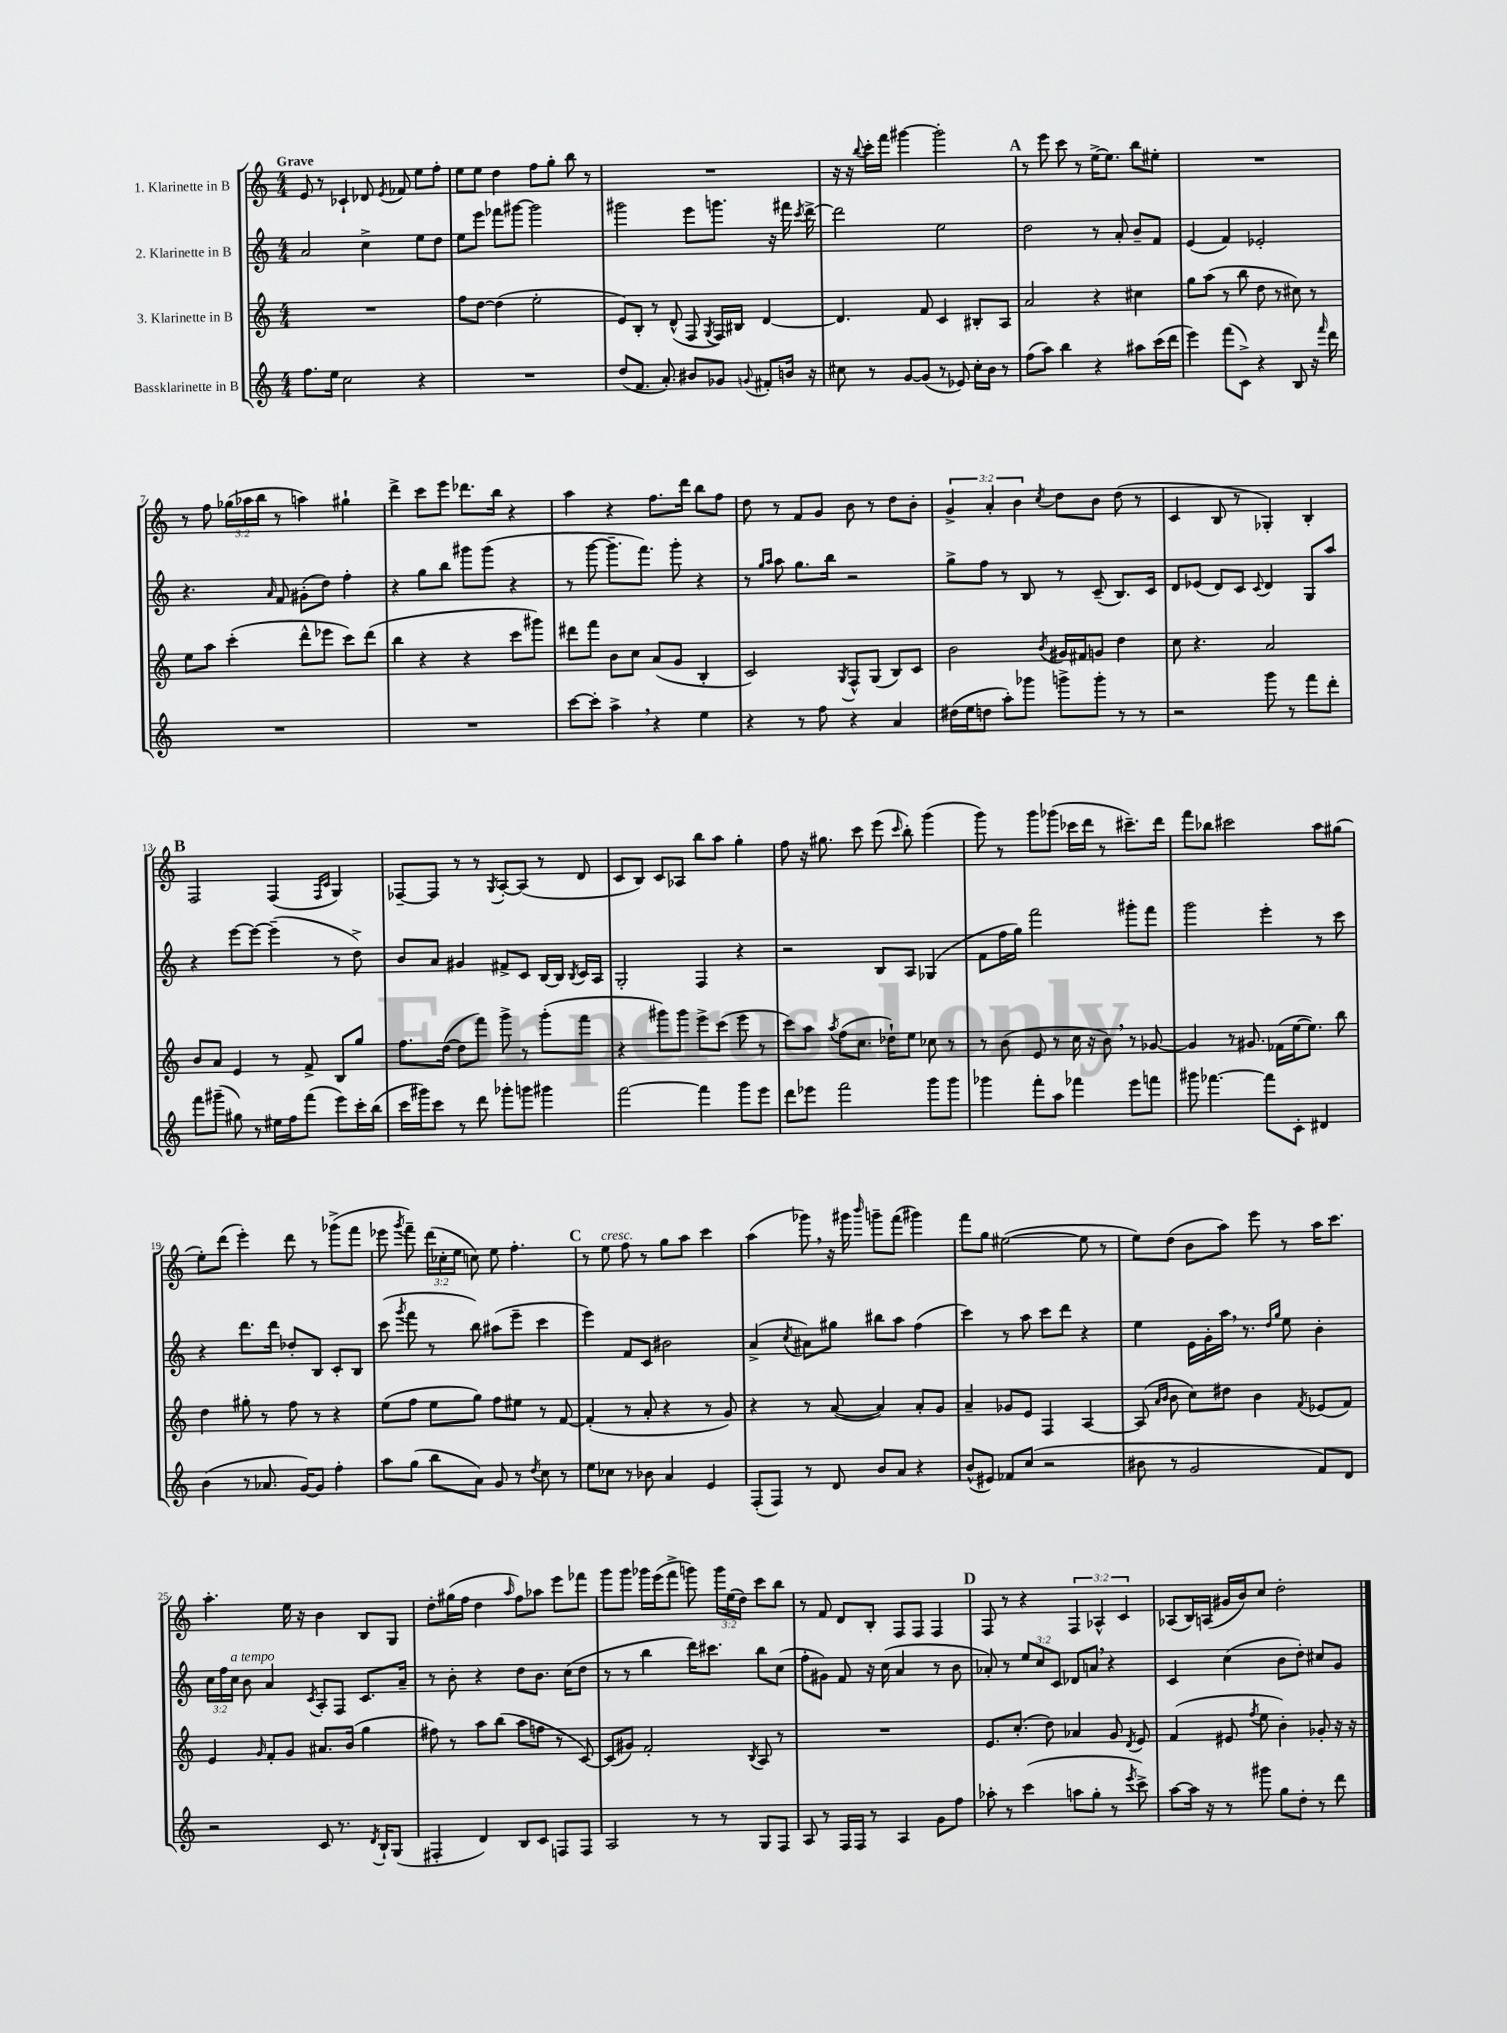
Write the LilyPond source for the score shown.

<<
\new StaffGroup <<
\new Staff = "s0" \with { instrumentName = "1. Klarinette in B" } {
    \clef treble \key c \major \numericTimeSignature \time 4/4 \override Staff.TupletNumber.text = #tuplet-number::calc-fraction-text \tempo "Grave"
    \autoBeamOff e'8 r8 ces'4-! des'8 \acciaccatura { e'8 } fes'8 e''8[ f''8]-. |
    e''8[ e''8] d''4 f''8[ g''8]-. b''8 r8 |
    R1 |
    r16 r16 \appoggiatura { b''8 } c'''16[-. f'''16] gis'''4~ gis'''2-. |
    \mark \markup { \bold "A" } r8 e'''8 c'''8 r8 e''16[~-> e''8.] b''8[ eis''8]-. |
    R1 |
    r8 f''8 \tuplet 3/2 { ges''16[( aes''16 b''16] } r8 a''4) gis''4-! |
    d'''4-> c'''8[ e'''8] des'''8.[ b''16] r4 |
    a''4 r4 f''8.[ d'''16] b''8[ f''8] |
    d''8 r8 f'8[ g'8] b'8 r8 d''8[ b'8]-. |
    \tuplet 3/2 { g'4-> a'4-. b'4 } \acciaccatura { c''8 } d''8[ b'8] d''8( r8 |
    c'4 b8 r8 ges4-.) b4-. |
    \mark \markup { \bold "B" } f2 f4( \grace { f16[ c'16] } g4) |
    fes8[~-- fes8] r8 r8 \acciaccatura { g8 } a8[~-. a8]( r8 d'8 |
    c'8[ b8]) c'8[ aes8] b''8[ a''8] g''4-. |
    f''8 r16 gis''8. c'''8 e'''8( \grace { c'''16 } b''8-.) g'''4( |
    g'''8) r8 g'''8[ ges'''8]( ces'''16[ d'''16] r8 cis'''8.[--) d'''16] |
    f'''8[ bes''8] cis'''2 a''8[ gis''8]( |
    e''8[-.) d'''8]( e'''4-.) d'''8 r8 ges'''8[->( f'''8] |
    ees'''8 \acciaccatura { g'''8 } f'''8--) \tuplet 3/2 { d'''16[( ces''16-. e''16] } c''8) e''8 f''4.-. |
    \mark \markup { \bold "C" } r8 e''8^\markup { \italic "cresc." } f''8 r8 g''8[ a''8] c'''4 |
    a''4( ges'''8) \breathe r16 gis'''16 \grace { b'''16 } g'''8[-- f'''8]( gis'''4) |
    f'''8[ g''8] eis''2~( eis''8 r8 |
    e''8[) d''8]( b'8[ a''8]) e'''8 r8 a''16[ c'''8.] |
    a''4.-. e''16 r16 b'4 b8[ g8] |
    d''8[-. gis''16( f''16] d''4 \grace { a''16 } f''8[) aes''8] e'''8[ fes'''8] |
    g'''8[ g'''8] ges'''16[ e'''16( f'''8]-> g'''8) \tuplet 3/2 { g'''16[ e''16( d''16]) } c'''8[ b''8] |
    r8 f'8 d'8[ b8]-. f8[ f8] f4 |
    \mark \markup { \bold "D" } f8 r8 r4 \tuplet 3/2 { f4 aes4-^ c'4 } |
    aes8[( b16) a16]( gis'16[ b'16) c''8] d''2-. \bar "|." |
}
\new Staff = "s1" \with { instrumentName = "2. Klarinette in B" } {
    \clef treble \key c \major \numericTimeSignature \time 4/4 \override Staff.TupletNumber.text = #tuplet-number::calc-fraction-text
    \autoBeamOff a'2 c''4-> e''8[ d''8] |
    e''8[ e'''8] fes'''8[ gis'''8]~ gis'''2 |
    gis'''2 e'''8[ g'''8.] r16 fis'''16 \acciaccatura { c'''8 } d'''16~-> |
    d'''2 e''2 |
    \mark \markup { \bold "A" } d''2 r8 a'8-. b'8[-- f'8] |
    e'4( f'4) ees'2-. |
    r4. \grace { a'16 } f'8 gis'8[-.( d''8]) f''4-. |
    r4 g''8[ b''8] gis'''8[ gis'''8]( r4 |
    r8 g'''8~ g'''8.[-- f'''8.]) g'''8-. r4 |
    r8 \grace { g''16[ a''16] } a''8 g''8.[ b''16] r2 |
    g''8[-> f''8] r8 b8 r8 c'8--( b8.[) c'16] |
    d'8[ ees'8]( d'8[) c'8] \appoggiatura { c'8 } d'4 g8[ a''8] |
    \mark \markup { \bold "B" } r4 e'''8[~ e'''8]~ e'''4--( r8 d''8->) |
    b'8[ a'8] gis'4 fis'8[-> c'8] b16[~ b16] \acciaccatura { b8 } c'16[ a16] |
    g2-. f4 r4 |
    r2 b8[ a8] ges4( |
    f'8[ f''16 g''16]) f'''2 gis'''8[-. f'''8] |
    g'''2 e'''4-. r8 c'''8 |
    r4 d'''8.[ d'''16] des''8[-. b8] c'8[-. b8] |
    c'''8( \acciaccatura { g'''8 } f'''8 r8 b''8) ais''8[( e'''8]-- c'''4 |
    \mark \markup { \bold "C" } e'''4) f'8[ c'8] bis'2 |
    a'4->( \acciaccatura { c''8 } ais'8[) gis''8] bis''8[ a''8] f''4( |
    c'''4) r8 a''8 c'''8[ d'''8] r4 |
    e''4 e'16[ g'16-. a''16] \breathe r8. \grace { d''16[ g''16] } e''8 b'4-. |
    \tuplet 3/2 { c''16[ f''16 c''16]^\markup { \italic "a tempo" } } b'8 a'4 \acciaccatura { c'8 } a8[-. f8] c'8.[ a'16]-- |
    r8 b'8-. r4 d''8[ b'8.] c''16[( d''8] |
    r8 r8 b''4 d'''16[) cis'''8.] b''8[ c''8]( |
    f''8[-. gis'8]) f'8 r16 c''16( a'4 r8 b'8 |
    \mark \markup { \bold "D" } aes'8-.) r8 \tuplet 3/2 { e''8[ c''8 c'8] } des'8[ a'8] \breathe r4 |
    c'4 c''4( b'8[ d''8]-.) cis''8[ g'8] \bar "|." |
}
\new Staff = "s2" \with { instrumentName = "3. Klarinette in B" } {
    \clef treble \key c \major \numericTimeSignature \time 4/4
    \autoBeamOff R1 |
    f''8[ d''8]~ d''4( e''2-. |
    e'8[) b8]-. r8 d'8-^( f8 \acciaccatura { g8 } f16[) bis16] d'4~ |
    d'4. f'8 c'4 bis8[-. a8] |
    \mark \markup { \bold "A" } a'2 r4 cis''4 |
    g''8[ a''8]( r8 b''8 d''8 r8 cis''8) r8 |
    e''8[ a''8] c'''4-.( d'''8[-^ ees'''8] c'''8[) d'''8]( |
    b''4 r4 r4 c'''8[ gis'''8]) |
    dis'''8[ f'''8] b'8[ c''8] a'8[( g'8] b4-. |
    c'2) \acciaccatura { g8 } f8[-^ g8]( b8[) c'8] |
    b'2 \acciaccatura { b'8 } gis'16[ fis'16 g'8] d''4 |
    c''8 r4. a'2 |
    \mark \markup { \bold "B" } b'8[ a'8] e'4 r8 f'8-> b8[ g''8] |
    f''8.[ d''16]~( d''8[ f'''8]) g'''8-> r8 g'''8[-.( f'''8] |
    r4 gis'''8[) gis'''8] e'''8[-> c'''8]( e'''8 r8 |
    c'''8[) a''8] \acciaccatura { a''8 } f''8[( c''8.] des''16[-!) e''8] ces''8 r8 |
    r8 b'8( e'8 r8 c''16 r16 b'8) \breathe r8 ges'8~ |
    ges'4 r8 gis'8. fes'16[( e''16~ e''8.]) b''8 |
    d''4 gis''8-. r8 f''8 r8 r4 |
    e''8[( f''8] e''8[ g''8]) f''8[ eis''8] r8 f'8~ |
    \mark \markup { \bold "C" } f'4-.( r8 a'8-. r4 r8 g'8) |
    r4 r8 a'8~( a'4) a'8[-. g'8] |
    a'4-- ges'8[ e'8] f4 a4~ |
    a8( \grace { a'16[ b'16] } b'8 c''8[) dis''8] b'4 \acciaccatura { f'8 } ees'8[( f'8]) |
    e'4 \grace { g'16 } f'8[-. g'8] ais'8.[ b'16]( g''4 |
    fis''8) r8 a''8[ b''8]( a''8[ f''8] r8 c'8~) |
    c'8[( gis'8]) f'2-. \acciaccatura { b8 } a8 r8 |
    R1 |
    \mark \markup { \bold "D" } e'8.[ c''8.]-.( d''8) aes'4 g'8 \acciaccatura { d'8 } e'8 |
    f'4( eis'8 \acciaccatura { f''8 } e''8 b'4-.) ges'8-. r16 r16 \bar "|." |
}
\new Staff = "s3" \with { instrumentName = "Bassklarinette in B" } {
    \clef treble \key c \major \numericTimeSignature \time 4/4
    \autoBeamOff f''8.[ e''16] c''2 r4 |
    R1 |
    d''8[( f'8.] a'8.-.) bis'8[ ges'8] \appoggiatura { g'8 } fis'8[-. b'16] r16 |
    cis''8 r8 g'8[~ g'8]( r8 ees'8) cis''16[-. b'16] r8 |
    \mark \markup { \bold "A" } f''8[( a''8]) b''4 r4 ais''8[ c'''16( d'''16] |
    e'''4) f'''8[( c'8]->) r4 b8 r16 \grace { f'''16 } d'''16 |
    R1 |
    R1 |
    c'''8[~ c'''8]-. a''4-> \breathe r4 e''4 |
    r4 r8 f''8 r4 a'4 |
    dis''16[( e''16 d''8] a''8[-.) ges'''8] g'''8[-> g'''8]-. r8 r8 |
    r2 g'''8 r8 f'''8[ d'''8]-. |
    \mark \markup { \bold "B" } f'''8[ gis'''8]--( gis''8) r8 eis''16[ f''16 f'''8]( e'''8[) c'''16-. b''16]( |
    c'''16[ gis'''16) c'''8] r8 d'''8 ges'''8[-. g'''8] gis'''4 |
    f'''2~ f'''4 g'''8[ e'''8] |
    d'''8[ ees'''8] f'''2 g'''8[ g'''8] |
    ges'''4 f'''8[-. a''8] fes'''4 e'''8[ f'''8] |
    gis'''8 fes'''4.~ fes'''8[ c'8]-. dis'4 |
    b'4( r8 aes'8. g'16[~) g'8] f''4-. |
    a''8[ g''8]( b''8[ a'8]) g'8 r8 \acciaccatura { d''8 } c''8 r8 |
    \mark \markup { \bold "C" } e''8[ ces''8] r8 bes'8 a'4 e'4 |
    f8[-.( f8]) r8 d'8 b'8[ a'8] r4 |
    b'8[-^( eis'8]) fes'8[ c''8]( r2 |
    bis'8 r8 g'2 f'8[) d'8] |
    r2 c'8 r8. \acciaccatura { d'8 } b16[-! g8]( |
    fis4-. d'4) b8[ c'8] f8[ f8] |
    a2 r8 r8 g8[ f8] |
    a8 r8 f16[ f16] r8 a4 g'8[ f''8] |
    \mark \markup { \bold "D" } aes''8-. r8 c'''4( a''8[ g''8]-. r8 \acciaccatura { e'''8 } c'''8->) |
    a''8[~ a''16] r16 r8 gis'''8 g''8[ d''8]-. r8 d'''8 \bar "|." |
}
>>
>>
